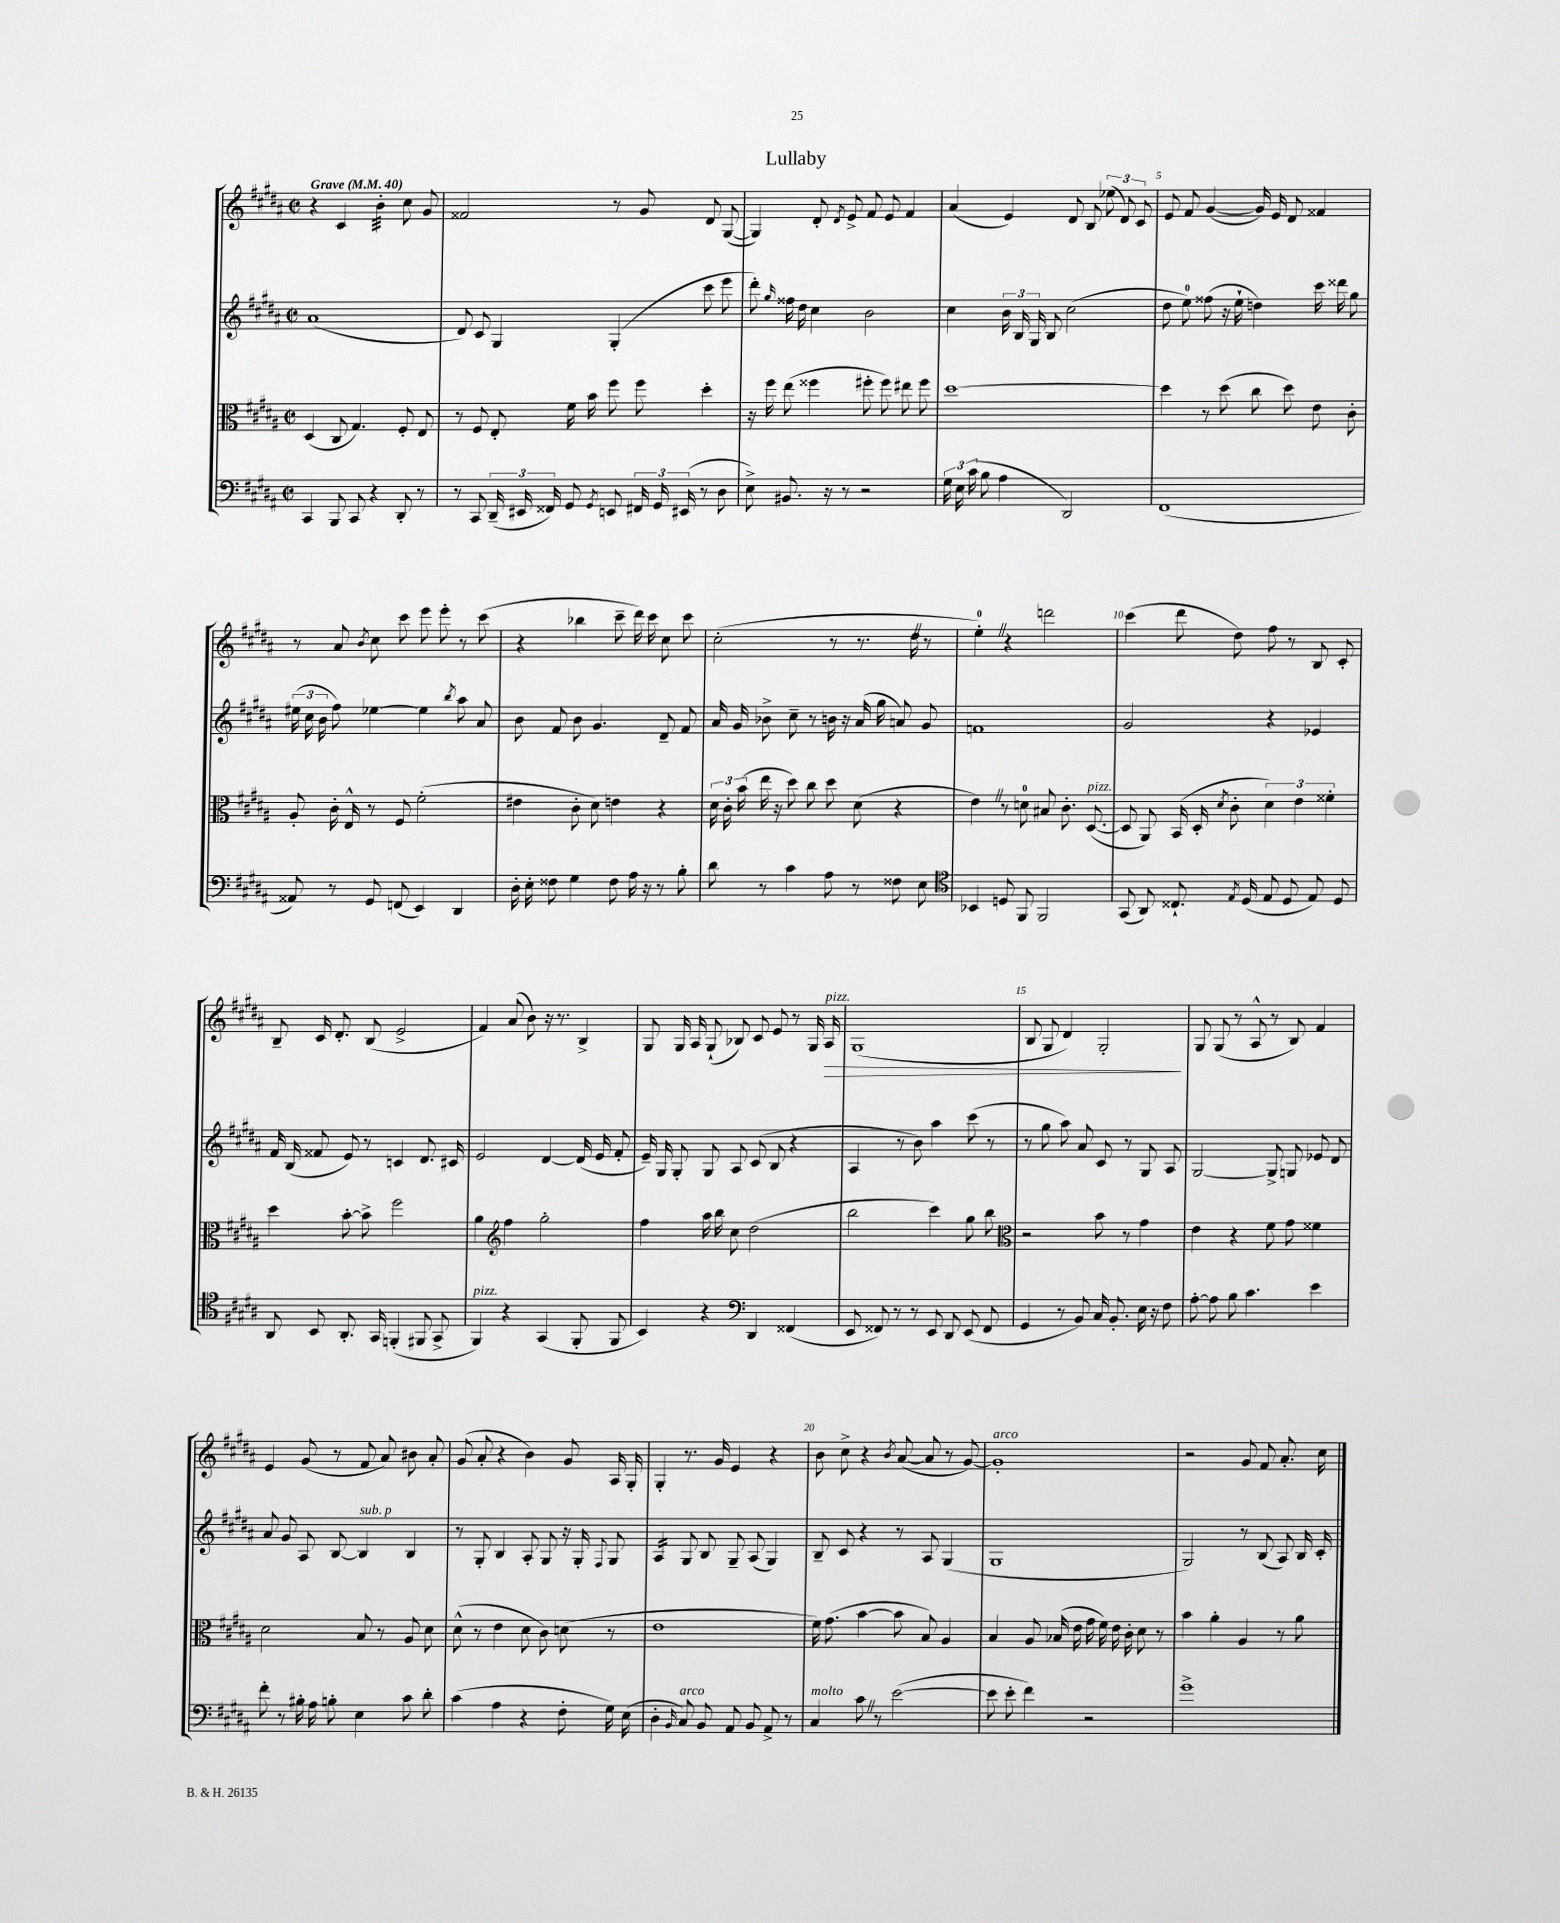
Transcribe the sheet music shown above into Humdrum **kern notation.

**kern	**kern	**kern	**kern
*staff4	*staff3	*staff2	*staff1
*clefF4	*clefC3	*clefG2	*clefG2
*k[f#c#g#d#a#]	*k[f#c#g#d#a#]	*k[f#c#g#d#a#]	*k[f#c#g#d#a#]
*M2/2	*M2/2	*M2/2	*M2/2
*met(c|)	*met(c|)	*met(c|)	*met(c|)
*MM40	*MM40	*MM40	*MM40
4CC#	(4D#	(1a#	4r
8BBB	8C#	.	4c#
8CC#	4.G#)	.	.
4r	.	.	4b'
8DD#'	8F#'	.	8cc#
8r	8E	.	8g#
=	=	=	=
8r	8r	8d#)	2f##
8CC#	8F#	8c#	.
(24DD#~	8E'	4G#	.
24EE#	.	.	.
24FF##)	.	.	.
8GG#	16f#	.	.
.	16b	.	.
8qGG#	.	.	.
8EE	8ff#	(4G#'	8r
24FF#	8ff#	.	8g#
24GG#	.	.	.
(24EE#	.	.	.
8r	4dd#'	8ccc#	8d#
8D#	.	8eee	([8G#
=	=	=	=
8E^)	16r	8ddd#')	4G#])
.	16ff#	.	.
.	.	16qqgg#	.
8.BB#	(8ee	16ff##	.
.	.	16dd#	.
.	4ff##	4cc#	8d#'
16r	.	.	.
.	.	.	8qd#
8r	.	.	8e^
2r	8ff#'	2b	8f#
.	8ff#)	.	8e
.	8ee#	.	4f#
.	8ff#	.	.
=	=	=	=
24G#	[1dd#	4cc#	(4a#
24E	.	.	.
(24c#	.	.	.
8B	.	.	.
4A#	.	24b	4e)
.	.	24B	.
.	.	24G#	.
.	.	8B	.
2DD#)	.	(2cc#	8d#
.	.	.	8B
.	.	.	(12ee-
.	.	.	12d#)
.	.	.	12c#
=	=	=	=
(1FF#	4dd#]	8dd#	8e
.	.	8ee)	8f#
.	8r	(8ff##	([4g#
.	(8dd#	16r	.
.	.	16ee`	.
.	8cc#	4dd)	16g#])
.	.	.	16e
.	8dd#)	.	8d#
.	8e	16ccc#	4f##
.	.	16ddd##	.
.	8c#'	8gg#	.
=	=	=	=
8AA##)	8A#'	(24ee#	8r
.	.	24cc#	.
.	.	24b	.
8r	16c#'	8ff#)	8a#
.	16E^^	.	.
.	.	.	8qb
8GG#	8r	[4ee-	8cc#
(8FF	8F#	.	8ccc#
4EE)	(2f#'	4ee-]	8eee
.	.	.	8eee'
.	.	8qbb	.
4DD#	.	8aa#	8r
.	.	8a#	(8ccc#
=	=	=	=
16D#'	4e#	8b	4r
16E'	.	.	.
8F##	.	8f#	.
4G#	8c#'	8b	4bb-
.	8d#)	4.g#	.
8F##	4e	.	8ccc#~
16A#	.	.	16ddd#)
16r	.	.	16ccc#
8r	4r	8d#~	8cc#
8B'	.	8f#	8ccc#
=	=	=	=
8d#	24d#	16a#	(2cc#'
.	24c#'	.	.
.	.	16g#	.
.	(24b	.	.
8r	16ee	8b-^	.
.	16r	.	.
4c#	8dd#)	8cc#~	.
.	8cc#	8r	.
8A#	8dd#	16b	8r
.	.	16r	.
8r	(8d#	(16a#	8.r
.	.	16gg#	.
8F##	4r	8a)	.
.	.	.	16dd#
8E	.	8g#	8r
=	=	=	=
*clefC4	*	*	*
4BB-	4e)	1f	4ee')
8D	8r	.	4r
8FF#	8d	.	.
2FF#	8B#	.	2ddd
.	8.c#'	.	.
.	([8.D#	.	.
=	=	=	=
(8GG#	8D#]	2g#	(4ccc#
8AA#)	8AA#)	.	.
8.C##`	(16BB	.	8ddd#
.	16D#'	.	.
.	8qd#	.	.
.	8c#'	.	8dd#)
8qE	.	.	.
(16D#	.	.	.
8E	6d#)	4r	8ff#
8D#	.	.	8r
.	6e	.	.
8E)	.	4e-	8B
.	6f##'	.	.
8D#	.	.	8c#'
=	=	=	=
8AA#	4dd#	16f#	8B~
.	.	(16B	.
8BB	.	8f##	16c#
.	.	.	8.d#'
8.AA#'	[8b'	8e)	.
.	8b^]	8r	(8B
16GG#	.	.	.
(4FF'	2ff#	4c	2e^
8FF#	.	8.d#	.
8GG#^	.	.	.
.	.	16c#	.
=	=	=	=
4FF#)	4a#	2e	4f#)
*	*clefG2	*	*
4r	4ff#	.	(8a#
.	.	.	8b)
(4GG#	2gg#'	[4d#	16r
.	.	.	8.r
8FF#'	.	(16d#]	4B^
.	.	16e	.
8FF#	.	8f#'	.
=	=	=	=
4BB)	4ff#	16e~)	8G#
.	.	16G#	.
.	.	8G#'	16G#
.	.	.	16A#
4r	16aa#	8G#	(8G#`
.	16bb	.	.
.	8cc#	8A#	8B-)
*clefF4	*	*	*
4DD#	(2dd#	(8c#	8c#
.	.	8B	8e
(4FF##	.	4r	8r
.	.	.	16G#
.	.	.	16A#
=	=	=	=
8EE	2bb	4A#	(1G#
8FF##)	.	.	.
8r	.	8r	.
8r	.	8b)	.
8EE	4ccc#)	4aa#	.
8DD#	.	.	.
(8EE	8gg#	(8ccc#	.
8FF##	8bb	8r	.
=	=	=	=
*	*clefC3	*	*
4GG#	2r	8r	8B
.	.	8gg#	8G#
8r	.	8aa#)	4d#)
8BB)	.	8a#	.
16C#	8b	8c#	2G#'
8.BB'	.	.	.
.	8r	8r	.
16E	4g#	8G#	.
16r	.	.	.
8F#	.	8A#	.
=	=	=	=
[8A#'	4e	[2G#	8G#
8A#]	.	.	(8G#
8B	4r	.	8r
4.c#	.	.	8A#^^
.	8f#	8G#^]	8r
.	8g#	8G	8B)
4e	4f##	8e-	4f#
.	.	8d#	.
=	=	=	=
8f#'	2d#	8a#	4e
8r	.	8g#	.
16B#'	.	8A#	(8g#
16A#	.	.	.
8B'	.	[8B	8r
4E	8B	4B]	8f#
.	8r	.	8a#)
8c#	8A#	4B	8b#
8d#'	8d#	.	8a#'
=	=	=	=
(4c#	(8d#^^	8r	(8g#
.	8r	8G#'	8a#'
4A#	4e	4B	4r
4r	8d#	8A#'	4b)
.	8c#)	8G#	.
8F#'	(8d	16r	8g#
.	.	16G#'	.
.	.	8qqF#	.
16G#)	8r	8G#	16A#
(16E	.	.	16G#'
=	=	=	=
4D#'	1e	4A#	4G#'
16qqBB	.	.	.
8C#)	.	8G#	8.r
8BB	.	8B	.
.	.	.	16g#
8AA#	.	8G#~	4e
8BB	.	(8A#	.
8AA#^	.	4G#)	4r
8r	.	.	.
=	=	=	=
4C#	16f#)	8B~	8b
.	(8.g#	.	.
.	.	8c#	8cc#^
8c#	[4b	4r	4r
8r	.	.	.
.	.	.	8qb
([2e	8b]	8r	([8a#
.	8B)	8A#	8a#]
.	4A#	(4G#	8r
.	.	.	[8g#)
=	=	=	=
8e]	4B	1G#	1g#']
8e'	.	.	.
4f#)	8A#	.	.
.	(16B-	.	.
.	16e	.	.
2r	16g#	.	.
.	16f#)	.	.
.	16e	.	.
.	16c#'	.	.
.	8d#	.	.
.	8r	.	.
=	=	=	=
1g#^	4b	2G#)	2r
.	4a#'	.	.
.	4A#	8r	8g#
.	.	(8B	8f#
.	8r	8A#)	8.a#'
.	8a#	16B	.
.	.	16c#'	16cc#
==	==	==	==
*-	*-	*-	*-
